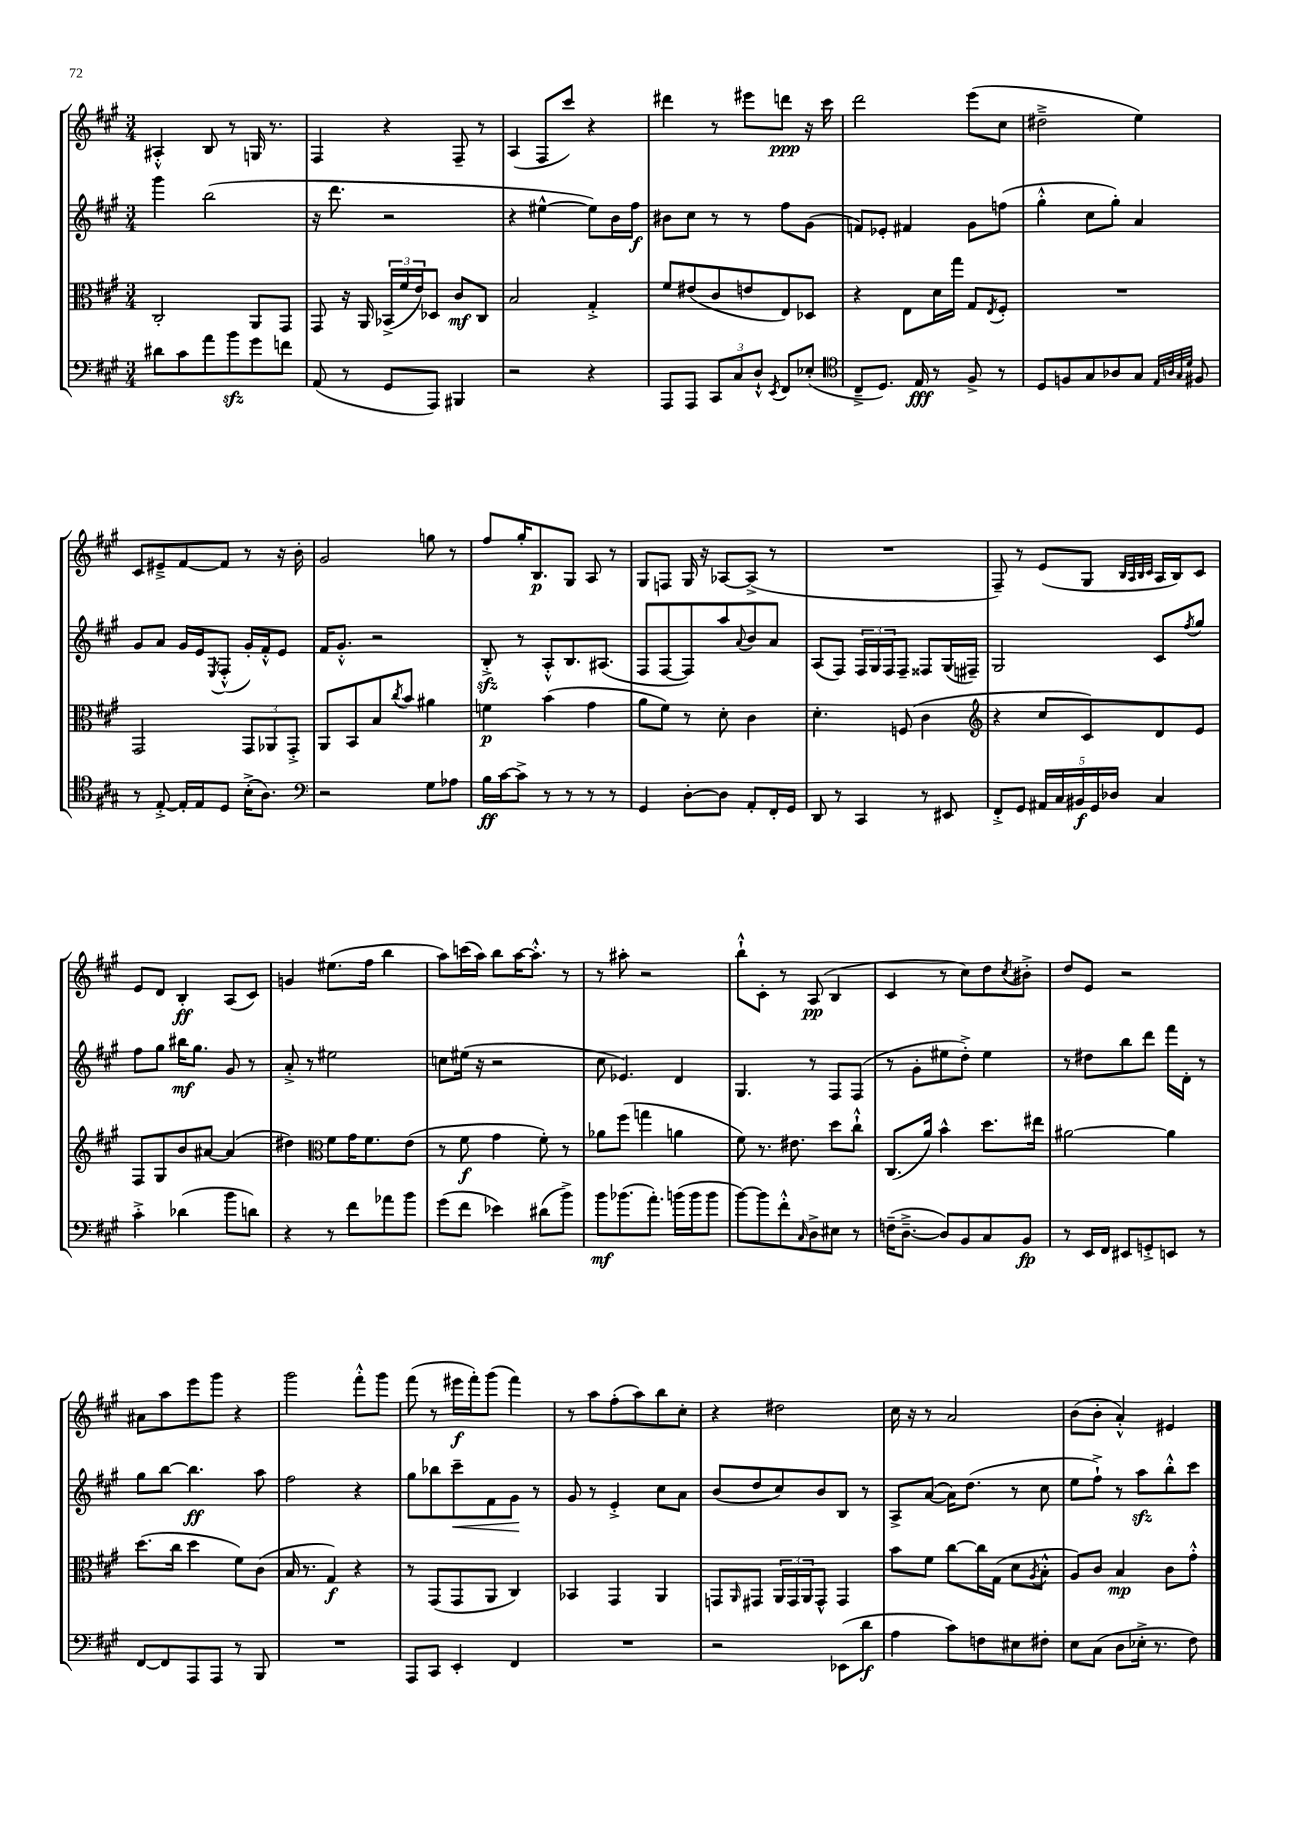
<<
\new StaffGroup <<
\new Staff = "s0" {
    \clef treble \key a \major \numericTimeSignature \time 3/4
    ais4-.-^ b8 r8 g16 r8. |
    fis4 r4 fis8-- r8 |
    a4( fis8 cis'''8) r4 |
    dis'''4 r8 eis'''8 d'''8\ppp r16 cis'''16 |
    d'''2 e'''8( cis''8 |
    dis''2---> e''4) |
    cis'8 eis'8---> fis'8~ fis'8 r8 r16 b'16-. |
    gis'2 g''8 r8 |
    fis''8 gis''16-. b8.\p gis8 a8 r8 |
    gis8 f8 gis16 r16 aes8~ aes8->( r8 |
    R2. |
    fis8--) r8 e'8( gis8 \grace { b32 a32 b32 cis'32 } a16 b16) cis'8 |
    e'8 d'8 b4-.\ff a8( cis'8) |
    g'4 eis''8.( fis''16 b''4 |
    a''8) c'''16( a''16) b''8 a''16~ a''8.-.-^ r8 |
    r8 ais''8-. r2 |
    b''8-!-^ cis'8-. r8 a8\pp( b4 |
    cis'4 r8 cis''8) d''8 \acciaccatura { cis''8 } bis'8-.-> |
    d''8 e'8 r2 |
    ais'8 a''8 e'''8 gis'''8 r4 |
    gis'''2 fis'''8-.-^ gis'''8 |
    fis'''8( r8 eis'''16\f fis'''16-.) gis'''8( fis'''4) |
    r8 a''8 fis''8-.( a''8) b''8 cis''8-. |
    r4 dis''2 |
    cis''16 r16 r8 a'2 |
    b'8( b'8-. a'4-.-^) eis'4 \bar "|." |
}
\new Staff = "s1" {
    \clef treble \key a \major \numericTimeSignature \time 3/4
    gis'''4 b''2( |
    r16 d'''8. r2 |
    r4 eis''4~-^ eis''8) b'16 fis''16\f |
    bis'8 cis''8 r8 r8 fis''8 gis'8( |
    f'8) ees'8-. fis'4 gis'8 f''8( |
    gis''4-.-^ cis''8 gis''8-.) a'4 |
    gis'8 a'8 gis'16 e'16 \acciaccatura { e8 } fis8-.-^( gis'16-.) fis'16-.-^ e'8 |
    fis'16 gis'8.-.-^ r2 |
    b8-.->\sfz r8 a8-.-^ b8. ais8.( |
    fis8 fis8~ fis8) a''8 \appoggiatura { a'8 } b'8 a'8 |
    a8( fis8) \tuplet 3/2 { fis16 gis16 fis16 } fis8-- fisis8 gis16( fis16--) |
    gis2 cis'8 \acciaccatura { fis''8 } gis''8 |
    fis''8 gis''8 bis''16\mf gis''8. gis'8 r8 |
    a'8-.-> r8 eis''2 |
    c''8 eis''16( r16 r2 |
    cis''8 ees'4.) d'4 |
    gis4. r8 fis8 fis8( |
    r8 gis'8-. eis''8 d''8-.->) eis''4 |
    r8 dis''8 b''8 d'''8 fis'''16 d'16-. r8 |
    gis''8 b''8~ b''4.\ff a''8 |
    fis''2 r4 |
    gis''8 bes''8 cis'''8--\< fis'8 gis'8\! r8 |
    gis'8 r8 e'4-.-> cis''8 a'8 |
    b'8( d''8 cis''8) b'8 b8 r8 |
    a8-> a'8~( a'16) d''8.( r8 cis''8 |
    e''8 fis''8-!->) r8 a''8\sfz b''8-.-^ cis'''8 \bar "|." |
}
\new Staff = "s2" {
    \clef alto \key a \major \numericTimeSignature \time 3/4
    cis2-. a,8 gis,8 |
    gis,8 r16 a,16 \tuplet 3/2 { bes,16->( fis'16 e'16) } des8 cis'8\mf cis8 |
    b2 gis4-.-> |
    fis'8 eis'8( cis'8 e'8 e8) des8 |
    r4 e8 d'16 gis''16 gis8 \acciaccatura { e8 } fis8-. |
    R2. |
    gis,2 \tuplet 3/2 { gis,8 aes,8 gis,8-.-> } |
    a,8 b,8 b8 \acciaccatura { cis''8 } b'8 ais'4 |
    f'4\p b'4( gis'4 |
    a'8 fis'8) r8 d'8-. cis'4 |
    d'4.-. f8( cis'4 |
    \clef treble r4 cis''8 cis'8) d'8 e'8 |
    fis8 gis8 b'8 ais'8~ ais'4( |
    dis''4) \clef alto fis'8 gis'16 fis'8. e'8( |
    r8 fis'8\f gis'4 fis'8-.) r8 |
    aes'8 fis''8( g''4 a'4 |
    fis'8) r8. eis'8. d''8 cis''8-!-^ |
    cis8.( a'16) b'4-^ d''8. eis''16 |
    ais'2~ ais'4 |
    d''8.( cis''16 d''4 fis'8) cis'8( |
    b16 r8. gis4\f) r4 |
    r8 gis,8( gis,8 a,8 cis4) |
    bes,4 gis,4 a,4 |
    g,8 \grace { a,16 } gis,8 \tuplet 3/2 { a,16 gis,16 a,16 } gis,8-^ gis,4 |
    b'8 fis'8 cis''8~ cis''16 gis16( d'8 \acciaccatura { a8 } b8-.-^ |
    a8) cis'8 b4\mp cis'8 gis'8-.-^ \bar "|." |
}
\new Staff = "s3" {
    \clef bass \key a \major \numericTimeSignature \time 3/4
    dis'8 cis'8 a'8 b'8\sfz gis'8 f'8 |
    a,8( r8 gis,8 a,,8) bis,,4 |
    r2 r4 |
    a,,8 a,,8 \tuplet 3/2 { cis,8 cis8 d8-!-^ } \acciaccatura { e,8 } fis,8 ees8-.( |
    \clef tenor cis8---> d8.) e16\fff r8 fis8-> r8 |
    d8 f8 gis8 aes8 gis8 \grace { e32 a32 gis32 d'32 } fis8 |
    r8 e8~-.-> e16-. e16 d8 b16-.->( a8.) |
    \clef bass r2 gis8 aes8 |
    b16\ff cis'16~ cis'8-> r8 r8 r8 r8 |
    gis,4 d8~-. d8 a,8-. fis,16-. gis,16 |
    d,8 r8 cis,4 r8 eis,8 |
    fis,8-.-> gis,8 \tuplet 5/4 { ais,16 cis16 bis,16\f gis,16 des16 } cis4 |
    cis'4-.-> des'4( b'8 d'8) |
    r4 r8 fis'8 aes'8 b'8 |
    gis'8( fis'8 ees'4) dis'8( b'8->) |
    b'8\mf bes'8.( a'8.-.) b'16( b'16 b'8 |
    b'8~) b'8 fis'8-.-^ \grace { cis16 } d8-> eis8 r8 |
    f16--( d8.~---> d8) b,8 cis8 b,8\fp |
    r8 e,16 fis,16 eis,8 g,8-.-> e,8 r8 |
    fis,8~ fis,8 a,,8 a,,8 r8 b,,8 |
    R2. |
    a,,8 cis,8 e,4-. fis,4 |
    R2. |
    r2 ees,8( d'8\f |
    a4 cis'8) f8 eis8 fis8-. |
    e8 cis8( d8 ees16-.-> r8. fis8) \bar "|." |
}
>>
>>
\layout { \context { \Score \remove "Bar_number_engraver" } }
